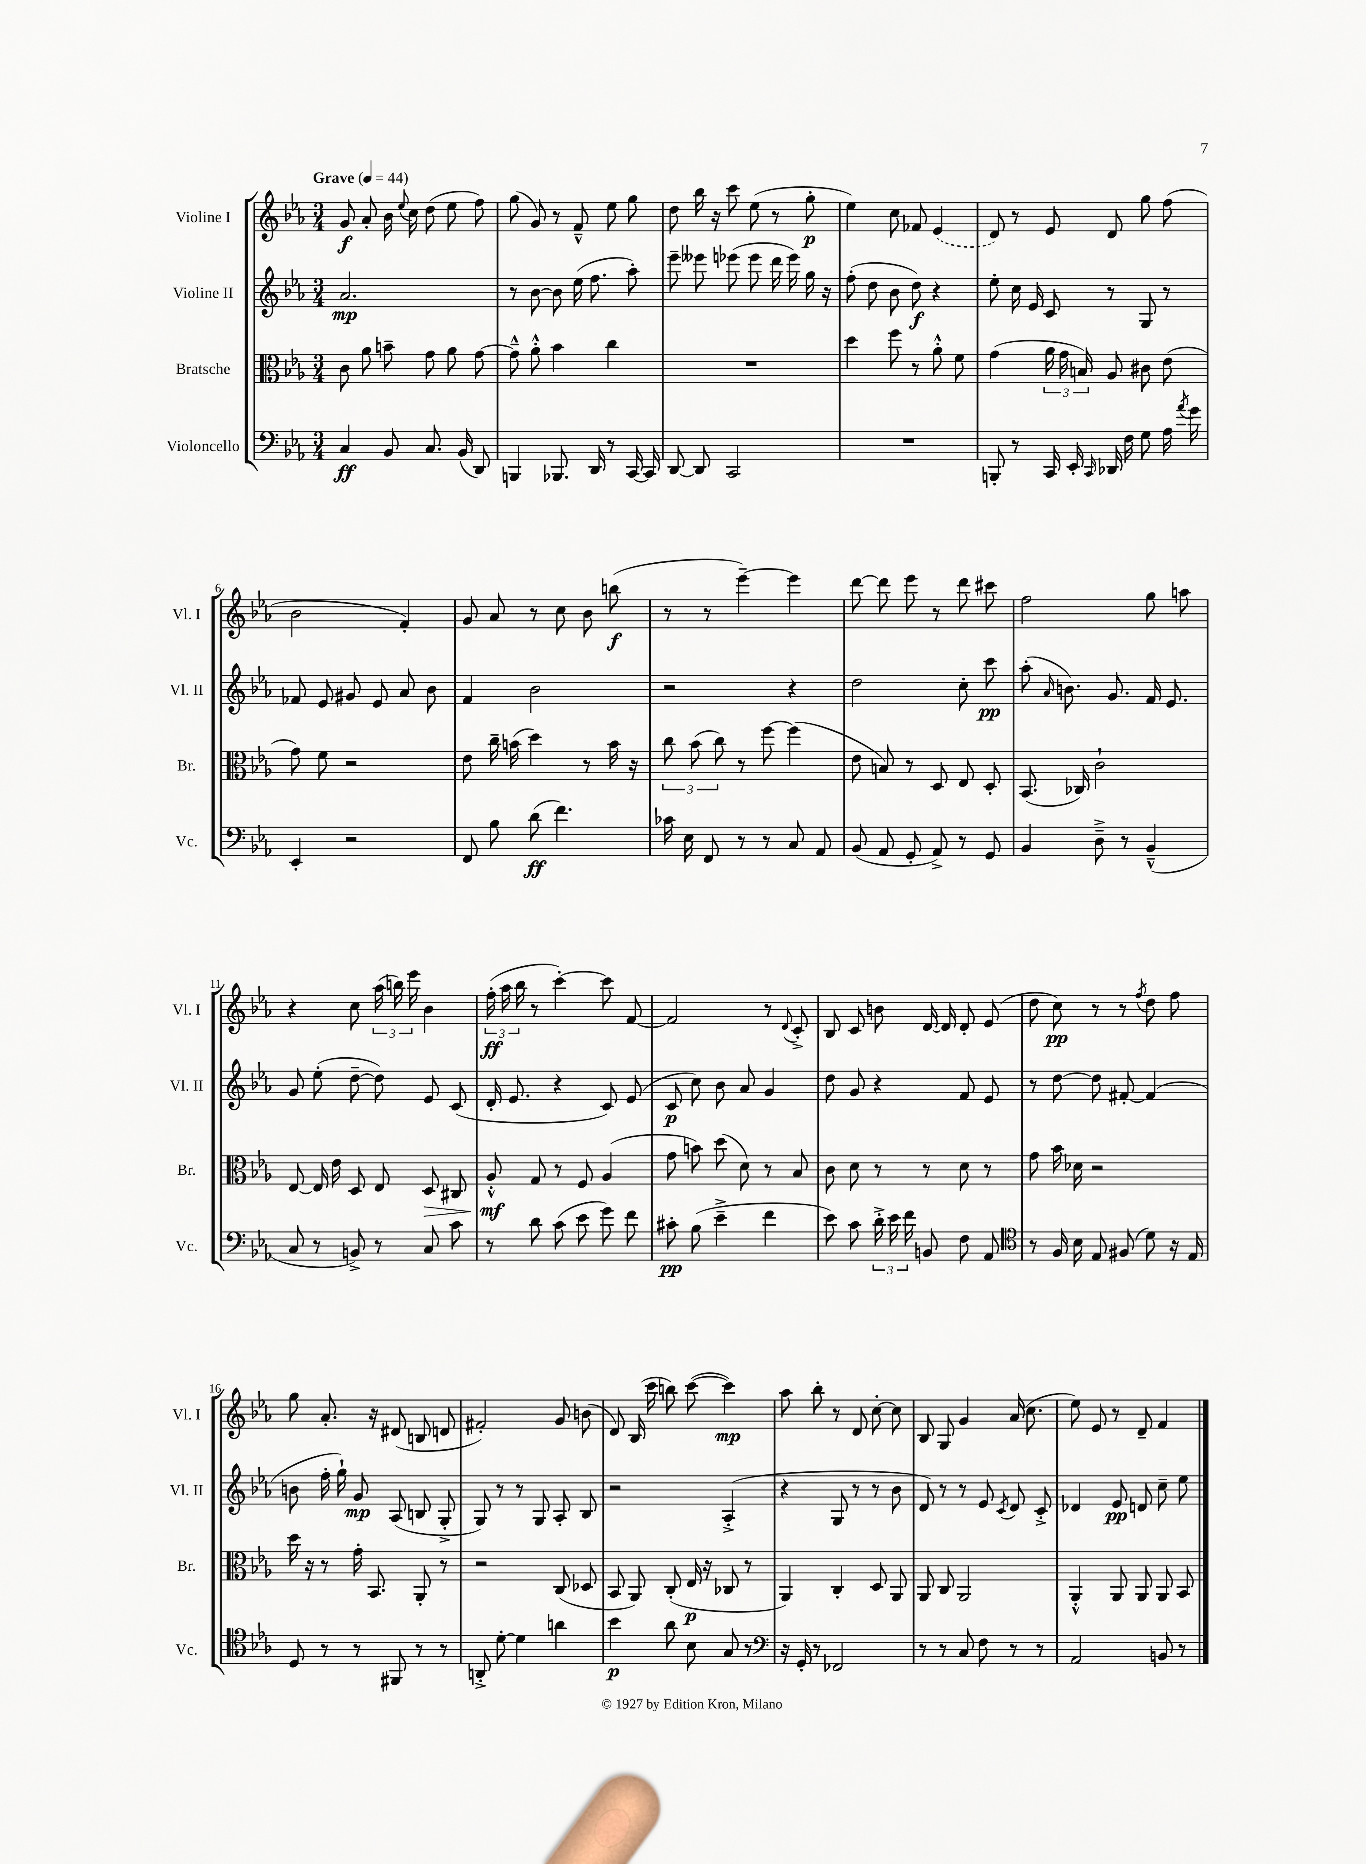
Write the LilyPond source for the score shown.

<<
\new StaffGroup <<
\new Staff = "s0" \with { instrumentName = "Violine I" shortInstrumentName = "Vl. I" } {
    \clef treble \key ees \major \numericTimeSignature \time 3/4 \tempo "Grave" 4 = 44
    \autoBeamOff g'8\f aes'8-. bes'16 \appoggiatura { ees''8 } c''16 d''8( ees''8 f''8) |
    g''8( g'8) r8 f'8---^ ees''8 g''8 |
    d''8 bes''16 r16 c'''8 ees''8( r8 g''8-.\p |
    ees''4) c''8 fes'8 \once \slurDashed ees'4( |
    d'8) r8 ees'8 d'8 g''8 f''8( |
    bes'2 f'4-.) |
    g'8 aes'8 r8 c''8 bes'8 b''8\f( |
    r8 r8 ees'''4~--) ees'''4 |
    d'''8~ d'''8 ees'''8 r8 d'''8 cis'''8 |
    f''2 g''8 a''8 |
    r4 c''8 \tuplet 3/2 { aes''16( b''16) ees'''16 } bes'4 |
    \tuplet 3/2 { f''16-.\ff( aes''16 bes''16 } r8 c'''4~-.) c'''8 f'8~ |
    f'2 r8 \appoggiatura { d'8 } c'8-.-> |
    bes8 c'8 b'8 d'16~ d'16 d'8-. ees'8( |
    d''8 c''8\pp) r8 r8 \acciaccatura { f''8 } d''8 f''8 |
    g''8 aes'8.-. r16 dis'8( b8 d'8 |
    fis'2-.) g'8 b'8( |
    d'8) bes16( c'''16 b''8) c'''8~( c'''4\mp) |
    aes''8 bes''8-. r8 d'8 c''8~-. c''8 |
    bes8 g8 g'4 aes'16( c''8. |
    ees''8) ees'8 r8 d'8-- f'4 \bar "|." |
}
\new Staff = "s1" \with { instrumentName = "Violine II" shortInstrumentName = "Vl. II" } {
    \clef treble \key ees \major \numericTimeSignature \time 3/4
    \autoBeamOff aes'2.\mp |
    r8 bes'8~ bes'8 ees''16( f''8. aes''8-.) |
    ees'''8-- eeses'''8 ees'''8( ees'''8 d'''16 ees'''16) g''16 r16 |
    f''8-.( d''8 bes'8 d''8\f) r4 |
    ees''8-. c''16 ees'16 c'8 r8 g8 r8 |
    fes'8 ees'8 gis'8 ees'8 aes'8 bes'8 |
    f'4 bes'2 |
    r2 r4 |
    d''2 c''8-. c'''8\pp |
    aes''8-.( \grace { aes'16 } b'8.) g'8. f'16 ees'8. |
    g'8 ees''8-.( d''8~-- d''8) ees'8 c'8( |
    d'16-. ees'8. r4 c'8) ees'8( |
    c'8\p c''8) bes'8 aes'8 g'4 |
    d''8 g'8 r4 f'8 ees'8 |
    r8 d''8~ d''8 fis'8~-. fis'4( |
    b'8 f''16-. g''16-!) g'8\mp aes8( b8 g8-.-> |
    g8) r8 r8 g8 aes8-. bes8 |
    r2 aes4-.->( |
    r4 g8 r8 r8 bes'8 |
    d'8) r8 r8 ees'8 \acciaccatura { c'8 } d'8 c'8-.-> |
    des'4 ees'8\pp d'8 c''8-- ees''8 \bar "|." |
}
\new Staff = "s2" \with { instrumentName = "Bratsche" shortInstrumentName = "Br." } {
    \clef alto \key ees \major \numericTimeSignature \time 3/4
    \autoBeamOff c'8 aes'8 b'8-- g'8 aes'8 g'8~ |
    g'8---^ aes'8-.-^ bes'4 c''4 |
    R2. |
    d''4 f''8 r8 aes'8-.-^ f'8 |
    g'4( \tuplet 3/2 { aes'16 g'16 b16) } aes8 cis'8 ees'8( |
    g'8) f'8 r2 |
    ees'8 c''16-- b'16( d''4) r8 b'16 r16 |
    \tuplet 3/2 { c''8 bes'8( c''8) } r8 f''8~ f''4( |
    ees'8 b8) r8 d8 ees8 d8-. |
    bes,8.( ces16) c'2-! |
    ees8~ ees16 ees'16 d8 ees8 d8\> cis8 |
    aes8-.-^\mf\! g8 r8 f8 aes4( |
    g'8 b'8) d''8( d'8) r8 bes8 |
    c'8 d'8 r8 r8 d'8 r8 |
    g'8 bes'16 des'16 r2 |
    d''16 r16 r8 g'16-. bes,8. aes,8-. r8 |
    r2 c8( des8 |
    bes,8 aes,8) c8-.( ees16\p r16 ces8 r8 |
    aes,4) c4-. d8 aes,8 |
    aes,8 c8 aes,2 |
    aes,4-.-^ aes,8 aes,8 aes,8 bes,8 \bar "|." |
}
\new Staff = "s3" \with { instrumentName = "Violoncello" shortInstrumentName = "Vc." } {
    \clef bass \key ees \major \numericTimeSignature \time 3/4
    \autoBeamOff c4\ff bes,8 c8. bes,16( d,8) |
    b,,4 bes,,8. d,16 r8 c,16~ c,16 |
    d,8~ d,8 c,2 |
    R2. |
    b,,8-. r8 c,16 ees,16-. \grace { c,16 } des,16 f16 g8 aes16 \acciaccatura { aes'8 } g'16 |
    ees,4-. r2 |
    f,8 bes8 d'8\ff( f'4.) |
    ces'16 ees16 f,8 r8 r8 c8 aes,8 |
    bes,8( aes,8 g,8-. aes,8->) r8 g,8 |
    bes,4 d8---> r8 bes,4---^( |
    c8 r8 b,8->) r8 c8 c'8 |
    r8 d'8 c'8( ees'8 g'8) f'8 |
    cis'8-.\pp bes8( ees'4---> f'4 |
    ees'8) c'8 \tuplet 3/2 { d'16-.-> ees'16 f'16 } b,8 f8 aes,8 |
    \clef tenor r8 f16 bes16 ees8 fis8( d'8) r16 ees16 |
    d8 r8 r8 fis,8 r8 r8 |
    a,8-.-> d'8~-. d'4 a'4 |
    bes'4\p aes'8 bes8 g8 r8 |
    \clef bass r16 g,16-. r8 fes,2 |
    r8 r8 c8 f8 r8 r8 |
    aes,2 b,8 r8 \bar "|." |
}
>>
>>
